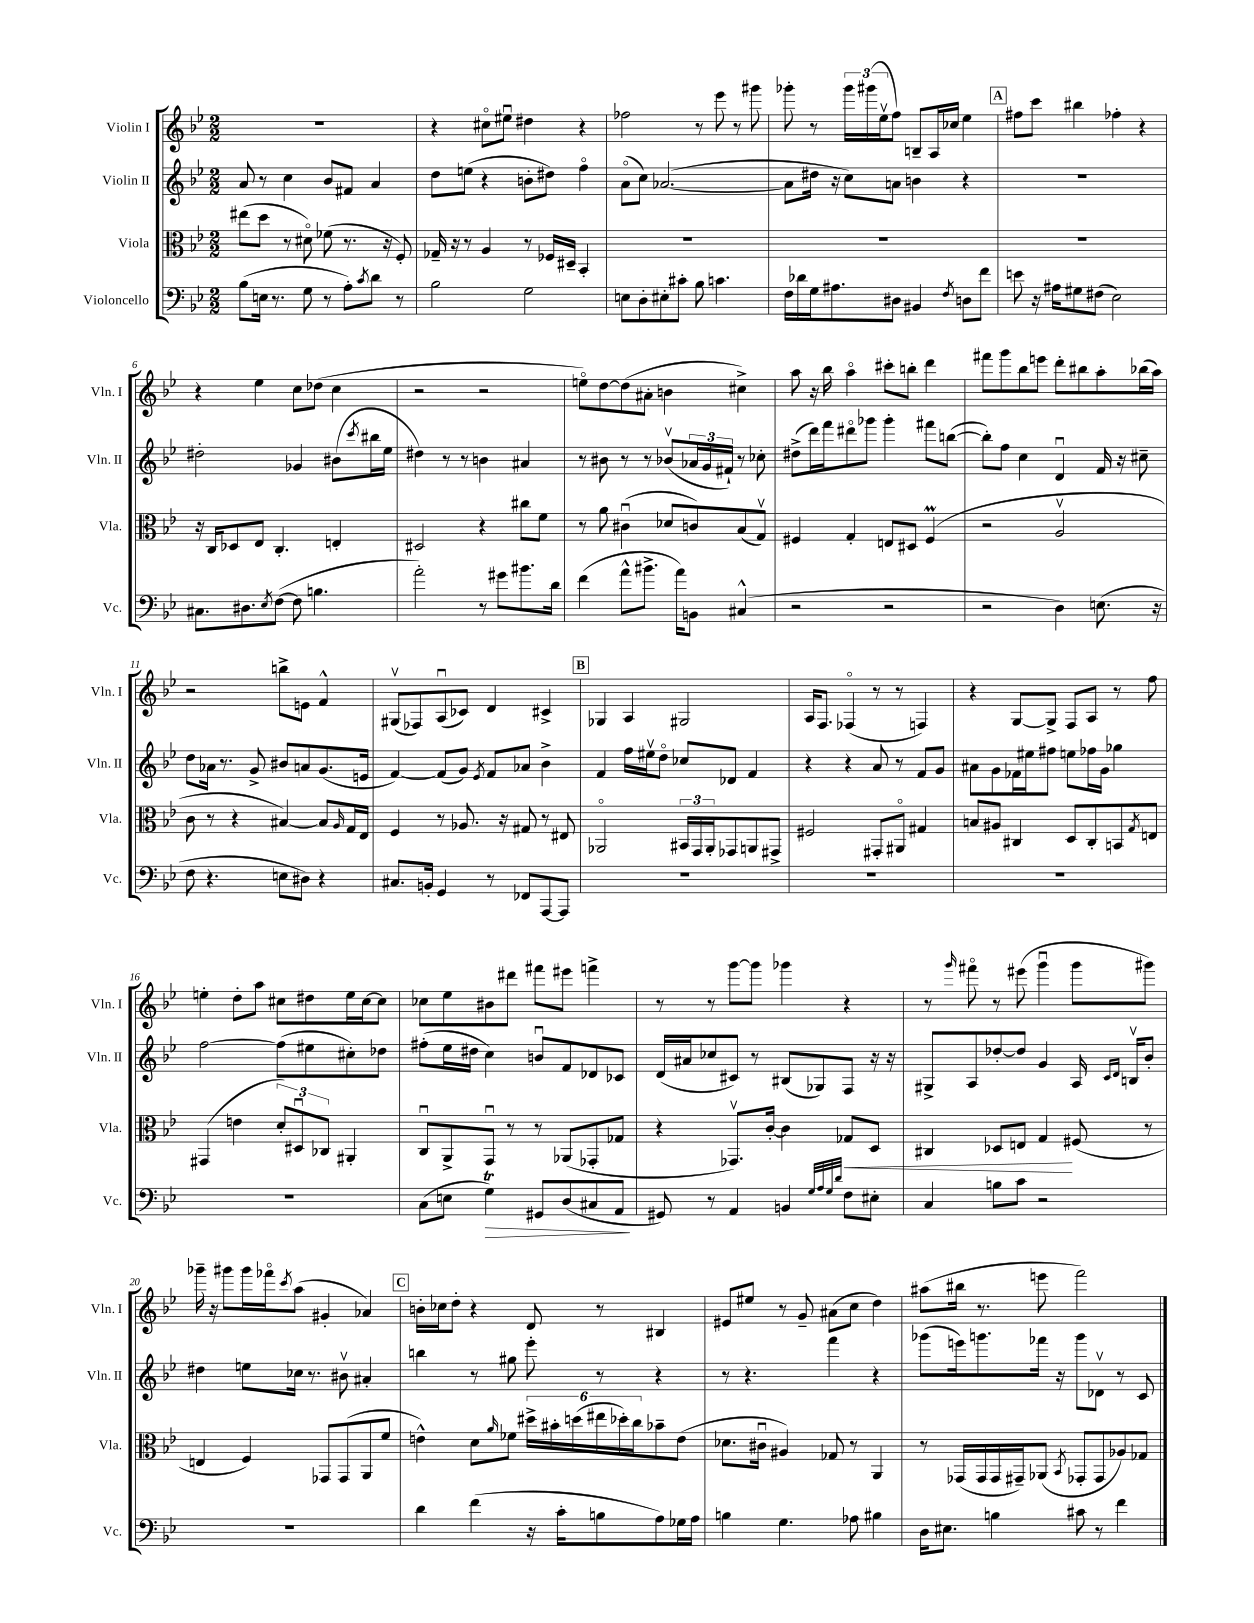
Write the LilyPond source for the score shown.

<<
\new StaffGroup <<
\new Staff = "s0" \with { instrumentName = "Violin I" shortInstrumentName = "Vln. I" } {
    \clef treble \key bes \major \numericTimeSignature \time 2/2
    R1 |
    r4 cis''8\flageolet eis''8\downbow dis''4 r4 |
    fes''2 r8 ees'''8 r8 gis'''8 |
    ges'''8-. r8 \tuplet 3/2 { ges'''16 gis'''16( ees''16\upbow } f''8) b8-- a16 ces''16 ees''4 |
    \mark \markup { \box "A" } fis''8 c'''8 bis''4 fes''4-. r4 |
    r4 ees''4 c''8 des''8( c''4 |
    r2 r2 |
    e''8\flageolet) d''8~ d''8( ais'8-. b'4 cis''4->) |
    a''8 r16 bes''16 a''4\flageolet cis'''8-. b''8-. d'''4 |
    fis'''8 g'''8 bes''8 e'''8 d'''8-. bis''8 a''8-. bes''16( a''16) |
    r2 b''8-> e'8 f'4-^ |
    gis8\upbow( fes8) a8\downbow( ces'8) d'4 cis'4-> |
    \mark \markup { \box "B" } ges4 a4 gis2 |
    a16 f8. fes4\flageolet( r8 r8 f4) |
    r4 g8~ g8-> f8 a8 r8 f''8 |
    e''4-. d''8-. a''8 cis''8 dis''8 e''16 cis''16~ cis''8 |
    ces''8 ees''8 bis'8 dis'''8 fis'''8 eis'''8 f'''4-> |
    r8 r8 g'''8~ g'''8 ges'''4 r4 |
    r8 \grace { g'''16 } fis'''8\flageolet r8 eis'''8( g'''4\downbow g'''8 gis'''8) |
    ges'''16-- r16 gis'''8 gis'''16 fes'''16\flageolet \acciaccatura { c'''8 } a''8( gis'4-. aes'4) |
    \mark \markup { \box "C" } b'16-. ces''16 d''8-. r4 d'8 r8 bis4 |
    eis'8 eis''8 r8 g'8-- ais'8( c''8 d''4) |
    ais''8( bis''16 r8. e'''8 f'''2) \bar "|." |
}
\new Staff = "s1" \with { instrumentName = "Violin II" shortInstrumentName = "Vln. II" } {
    \clef treble \key bes \major \numericTimeSignature \time 2/2
    a'8 r8 c''4 bes'8 fis'8 a'4 |
    d''8 e''8( r4 b'8-. dis''8) f''4\flageolet |
    a'8\flageolet( c''8) aes'2.~( |
    aes'8 dis''16 r16 c''8) a'8 b'4 r4 |
    \mark \markup { \box "A" } R1 |
    dis''2-. ges'4 bis'8( \acciaccatura { c'''8 } bis''16 ees''16 |
    dis''4) r8 r8 b'4 ais'4 |
    r8 bis'8 r8 r8 bes'8\upbow( \tuplet 3/2 { aes'16 g'16 fis'16-!) } r8 ces''8-. |
    dis''8->( d'''16) f'''16 dis'''8\flageolet ges'''8 ges'''4-. fis'''8 b''8~( |
    b''8-.) f''8 c''4 d'4\downbow f'16 r16 cis''8-- |
    d''8 aes'16 r8. g'8-> bis'8 a'8 g'8.( e'16 |
    f'4~) f'8( g'8) \acciaccatura { ees'8 } f'8 aes'8 bes'4-> |
    \mark \markup { \box "B" } f'4 f''16 eis''16\upbow d''8\flageolet ces''8 des'8 f'4 |
    r4 r4 a'8 r8 f'8 g'8 |
    ais'8 g'8 fes'16 eis''16 fis''8 e''8 fes''16 g'16 ges''4 |
    f''2~ f''8( eis''8 cis''8-.) des''8 |
    fis''8-.( ees''16 dis''16 c''4) b'8\downbow f'8 des'8 ces'8 |
    d'16( ais'16 ces''8 cis'8) r8 bis8( ges8) f8 r16 r16 |
    gis8-> a8 des''8~-. des''8 g'4 a16 \grace { c'16 d'16 } b16\upbow bes'8-. |
    dis''4 e''8 ces''16 r8. bis'8\upbow ais'4-. |
    \mark \markup { \box "C" } b''4 r8 gis''8 ees'''8-. r8 r4 |
    r8 r4. f'''4 r4 |
    ges'''8( e'''16) g'''8. fes'''16 r16 g'''8 des'8\upbow r8 c'8 \bar "|." |
}
\new Staff = "s2" \with { instrumentName = "Viola" shortInstrumentName = "Vla." } {
    \clef alto \key bes \major \numericTimeSignature \time 2/2
    eis''8( d''8 r8 dis'8\flageolet) fes'8( r8. r16 f8-.) |
    ges16-- r16 r8 a4 r8 fes16 dis16-- bes,4-. |
    R1 |
    R1 |
    \mark \markup { \box "A" } R1 |
    r16 c16 des8 ees8 c4.-. e4-. |
    dis2 r4 cis''8 f'8 |
    r8 a'8 cis'4\downbow( des'8 c'8) bes8( g8\upbow) |
    fis4 g4-. e8 dis8 fis4\prall( |
    r2 a2\upbow |
    c'8 r8 r4 bis4~) bis8 \grace { a16 } g16 ees16 |
    f4 r8 aes8. r16 gis8 r8 eis8 |
    \mark \markup { \box "B" } aes,2\flageolet \tuplet 3/2 { bis,16 g,16 aes,16-. } ges,8 a,8 gis,8-> |
    fis2 gis,8-. ais,8\flageolet gis4 |
    b8 ais8 cis4 d8 cis8-. b,8 \acciaccatura { g8 } e8 |
    gis,4( e'4 \tuplet 3/2 { d'8-.) dis8\downbow ces8 } ais,4-. |
    c8\downbow a,8-> g,8\downbow r8 r8 aes,8( ges,8-. ges8 |
    r4 ges,8.\upbow) c'16~-. c'4 ges8\< d8 |
    cis4 des8 e8 g4\! fis8( r8 |
    e4 f4) ges,8 ges,8( a,8 f'8 |
    \mark \markup { \box "C" } e'4-^) d'8 \grace { a'16 } fes'8 \tuplet 6/4 { dis''16-> bis'16-. d''16( eis''16 des''16-.) c''16 } bes'8-- e'8( |
    des'8. cis'16\downbow ais4) ges8 r8 a,4 |
    r8 ges,16( ges,16 ges,16 gis,16--) aes,8( \acciaccatura { bes,8 } ges,8-. ges,8 aes8) ges8 \bar "|." |
}
\new Staff = "s3" \with { instrumentName = "Violoncello" shortInstrumentName = "Vc." } {
    \clef bass \key bes \major \numericTimeSignature \time 2/2
    bes8( e16 r8. g8 r8 a8-.) \acciaccatura { c'8 } d'8 r8 |
    bes2 g2 |
    e8 d8-. eis8-. cis'8-. bes8 c'4. |
    f16 des'16 g16 ais8. dis8 bis,4 \acciaccatura { f8 } d8 f'8 |
    \mark \markup { \box "A" } e'8 r16 ais16 gis8 fis8( ees2) |
    cis8. dis8. \acciaccatura { ees8 } f8~( f8 b4. |
    a'2-.) r8 gis'8 bis'8. d'16 |
    f'4( a'8-^ bis'8.-> a'16) b,8 cis4-^( |
    r2 r2 |
    r2 d4) e8.( r16 |
    f8 r4. e8 dis8) r4 |
    cis8. b,16-. g,4 r8 fes,8 a,,8~ a,,8 |
    \mark \markup { \box "B" } R1 |
    R1 |
    R1 |
    R1 |
    c8( e8 g4\trill\>) gis,8 d8( cis8 a,8\! |
    gis,8) r8 a,4 b,4 \grace { g32 a32 g32 d'32 } f8 eis8-. |
    c4 b8 c'8 r2 |
    R1 |
    \mark \markup { \box "C" } d'4 f'4( r16 c'16-. b8 a8) ges16 a16 |
    b4 g4. aes8 bis4 |
    d16 eis8. b4 cis'8 r8 f'4 \bar "|." |
}
>>
>>
